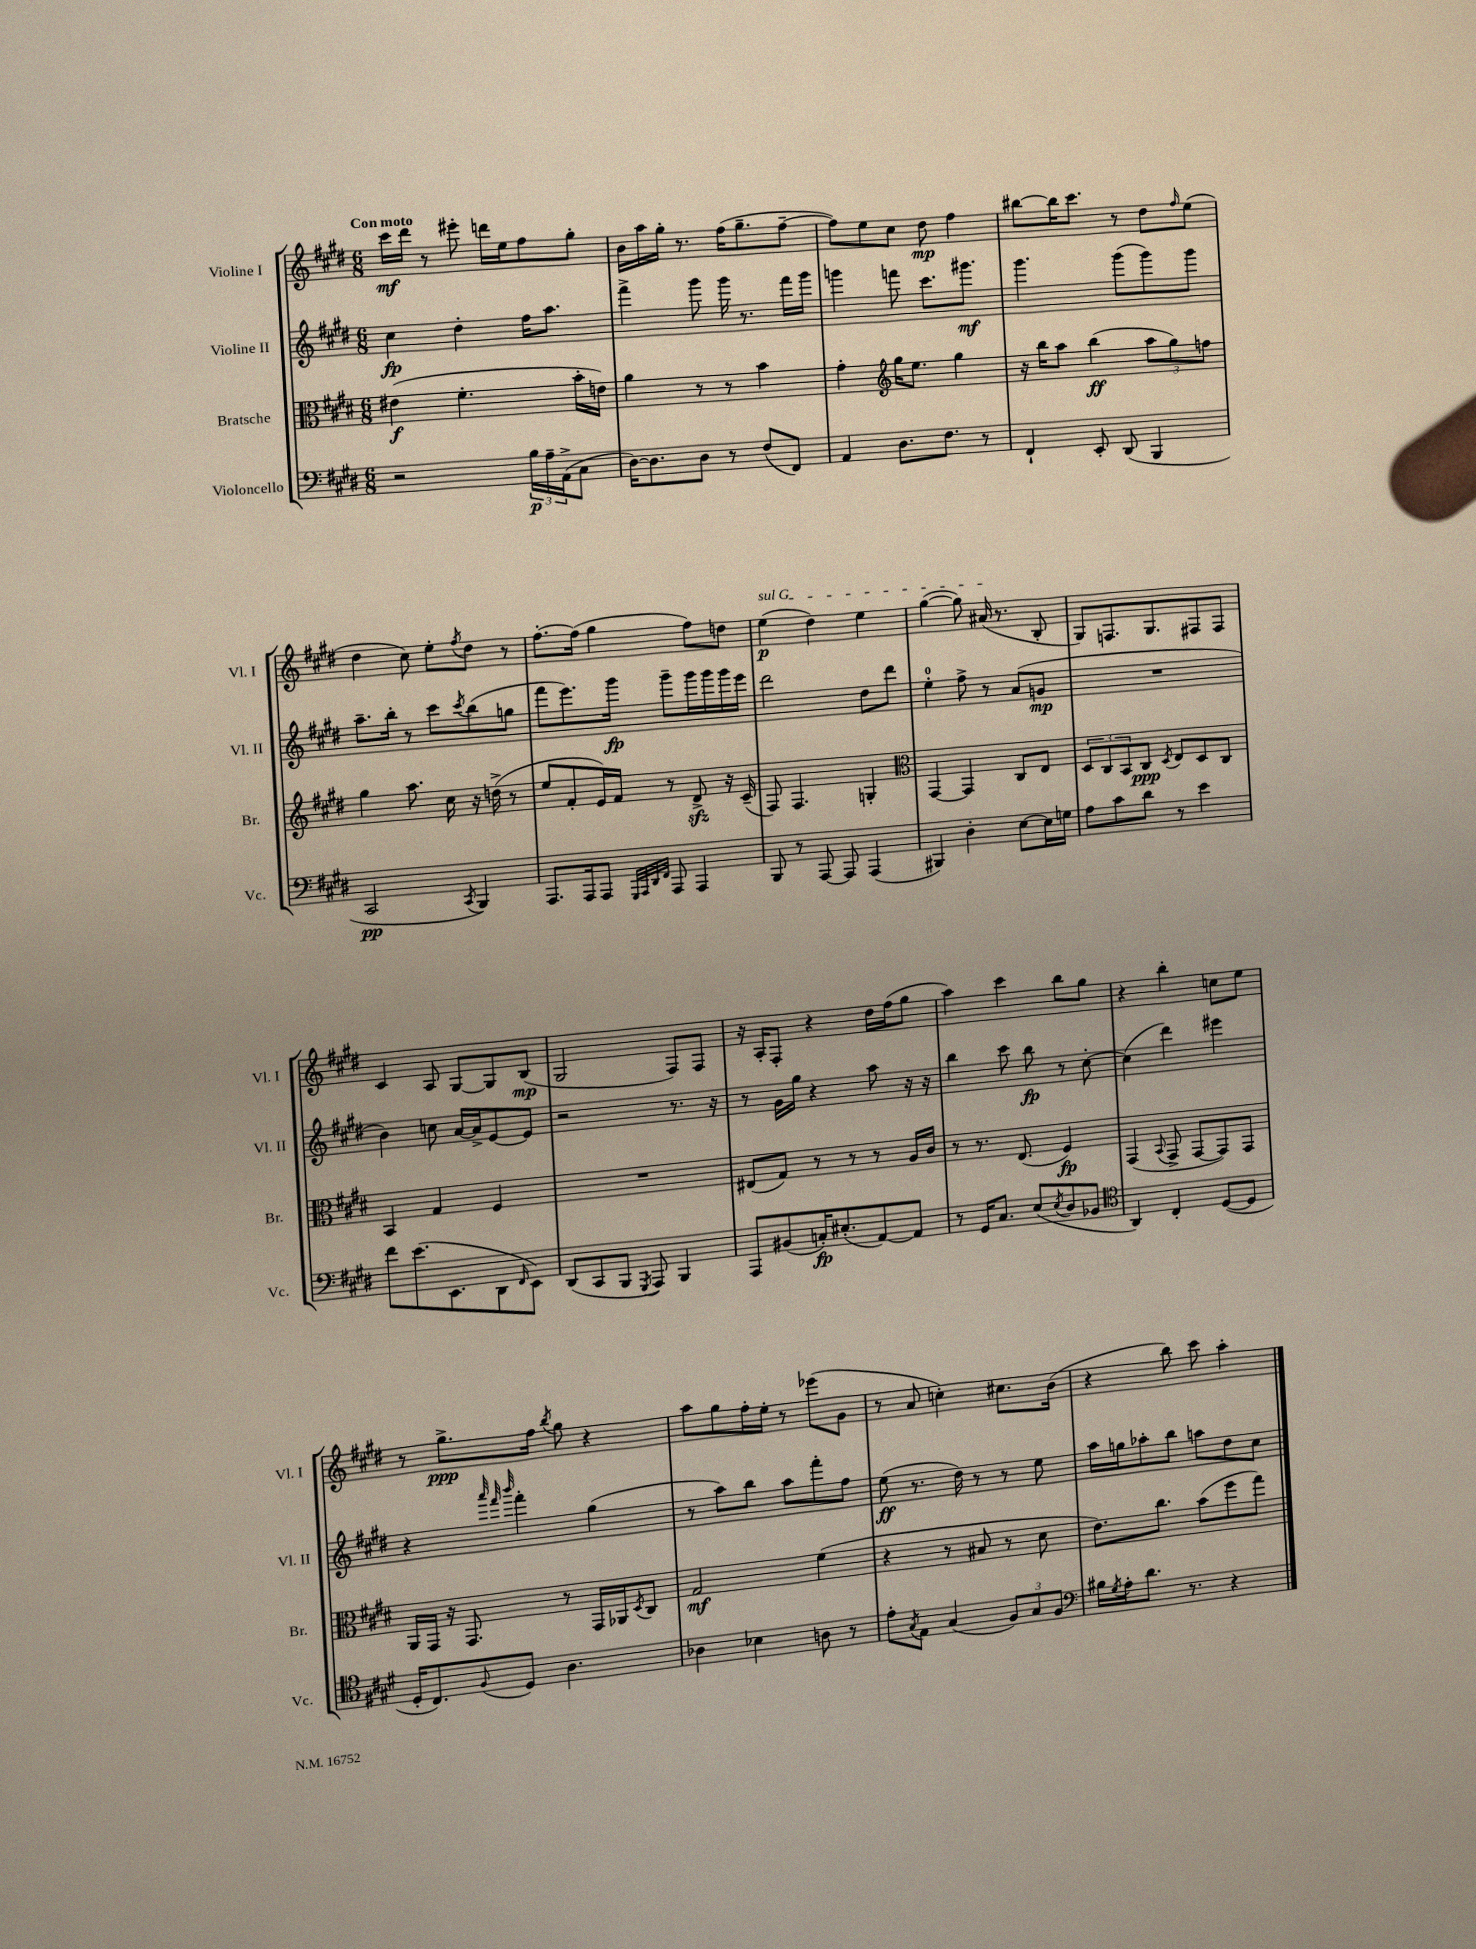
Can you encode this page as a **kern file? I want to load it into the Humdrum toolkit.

**kern	**kern	**kern	**kern
*staff4	*staff3	*staff2	*staff1
*clefF4	*clefC3	*clefG2	*clefG2
*k[f#c#g#d#]	*k[f#c#g#d#]	*k[f#c#g#d#]	*k[f#c#g#d#]
*M6/8	*M6/8	*M6/8	*M6/8
2r	(4e#\	4cc#\	16ccc#\LL
.	.	.	16ddd#\JJ
.	.	.	8r
.	4.f#'\	4dd#'\	8eee#'\
.	.	.	16ddd\LL
.	.	.	16ee\J
24B\LL	.	16ff#\LK	8ff#\
24A~\	.	.	.
.	.	8.aa\J	.
(24AA^\J	.	.	.
8C#\J	16b'\LL	.	8gg#'\J
.	16e\JJ)	.	.
=	=	=	=
[16D#\LK)	4a\	4fff#^\	16b\LL
8.D#\]	.	.	16aa\
.	.	.	16gg#'\JJ
.	.	.	8.r
8D#\J	8r	8ggg#\	.
8r	8r	16ggg#\	(16ff#\LK
.	.	8.r	8.gg#~\
(8F#/L	4b\	.	.
8FF#/J)	.	16fff#\LL	[8ff#~\J
.	.	16ggg#\JJ	.
=	=	=	=
4AA/	4g#'\	4ggg\	8ff#\]L)
.	.	.	8ee\
*	*clefG2	*	*
8.D#\L	16gg#\LK	8fff\	8cc#\J
.	8.ee\J	.	.
.	.	8.ccc#\L	8dd#\
8.F#\J	.	.	.
.	4gg#\	.	4ff#\
.	.	8.ggg#\J	.
8r	.	.	.
=	=	=	=
4FF#`/	16r	4.ggg#\	[8bb#\L
.	16bb\LK	.	.
.	8aa\J	.	16bb#\]K
.	.	.	8.ccc#\J
8EE'/	(4bb\	.	.
(8DD#/	.	(8ggg#\L	8r
4BBB/	12aa\L	8ggg#\)	8dd#\L
.	12gg#\)	.	.
.	.	.	16qqff#/
.	.	8ggg#\J	(8ee\J
.	12ff\J	.	.
=	=	=	=
2CC#/	4gg#\	8.aa~\L	4dd#\
.	.	16bb'\Jk	.
.	8.aa\	8r	8cc#\)
.	.	8ccc#\L	8ee'\L
.	16cc#\	.	.
8qCC#/	.	8qccc#/	8qff#/
4BBB/)	16r	(8bb\	8dd#\J
.	(16dd^\	.	.
.	8r	8gg\J	8r
=	=	=	=
8.AAA/L	8ee/L	8fff#\L	[8.ff#'\L
.	8f#'/	8.eee\)	.
16AAA/k	.	.	(16ff#\]Jk
8AAA/J	16e/L)	.	4gg#\
.	16f#/JJ	16ggg#\Jk	.
32qqGGG#/LLL	.	.	.
32qqAAA/	.	.	.
32qqDD#/	.	.	.
32qqFF#/JJJ	.	.	.
8AAA/	8r	8ggg#~\L	.
4AAA/	8d#^/	16ggg#\L	8ff#\L)
.	.	16ggg#\	.
.	16r	16ggg#\	8dd\J
.	(16c#~/	16eee\JJ	.
=	=	=	=
8BBB/	8F#/)	2ddd#\	(4ee\
8r	4.F#/	.	.
[8AAA/	.	.	4dd#\)
8AAA/]	.	.	.
(4AAA/	4G'/	8dd#\L	4ee\
.	.	8ddd#\J	.
=	=	=	=
*	*clefC3	*	*
4BBB#/)	[4GG#/	4ee'\	([4gg#\
4D#'\	4GG#/]	8ff#^\	8gg#\])
.	.	8r	(16a#/
.	.	.	8.r
[8E\L	8C#/L	(8a/L	.
16E\]L	8E/J	8g/J	8B'/
16G\JJ	.	.	.
=	=	=	=
8A\L	12D#/L	2.r	8G#/L)
.	12C#/	.	.
8c#\	.	.	8.F/
.	12BB/	.	.
8d#\J	8C#/J	.	.
.	.	.	8.G#/
.	8qD#/	.	.
8r	8E/L	.	.
4e\	8D#/	.	8F#/
.	8C#/J	.	8F#/J
=	=	=	=
8f#\L	4BB/	4b\)	4c#/
(8.e\	.	.	.
.	4G#/	8cc\	8A/
8.EE\	.	.	.
.	.	[16a/LL	[8G#/L
.	.	16a^/]J	.
8DD#\	4F#/	[8e/	8G#/]
16qqFF#/	.	.	.
8EE\J)	.	8e/]J	(8B/J
=	=	=	=
(8DD#/L	2.r	2r	2G#/
8CC#/	.	.	.
8BBB/J	.	.	.
8qGGG#/	.	.	.
8AAA/)	.	.	.
4BBB/	.	8.r	8F#/L)
.	.	.	8F#/J
.	.	16r	.
=	=	=	=
8AAA/L	(8E#/L	8r	16r
.	.	.	16A'/LK
(8BB#/	8G#/J)	16g#\LL	8F#'/J
.	.	16gg#\JJ	.
16C'/K)	8r	4r	4r
(8.E#'/	.	.	.
.	8r	.	.
[8AA/)	8r	8aa\	16dd#\LL
.	.	.	(16ff#\J
8AA/]J	16A/LL	16r	8gg#\J
.	16c#/JJ	16r	.
=	=	=	=
8r	8r	4bb\	4aa\)
16GG#/LK	8.r	.	.
8.C#/J	.	.	.
.	.	8ccc#\	4ccc#\
.	(8.E/	.	.
(8E/L	.	8bb\	.
8qE/	.	.	.
8D#/	4F#/)	8r	8bb\L
8BB-/J	.	[8cc#'\	8gg#\J
=	=	=	=
*clefC4	*	*	*
4AA/)	(4GG#/	(4cc#\]	4r
.	8qqBB/	.	.
4C#'/	8GG#^/	4ddd#\)	4bb'\
.	[8GG#/L	.	.
([8D#/L	8GG#/])	4eee#\	8cc\L
8D#/]J	8GG#/J	.	8ee\J
=	=	=	=
16D#'/LK	16AA/LL	4r	8r
8.C#/)	16GG#/JJ	.	.
.	16r	.	8.gg#^\L
.	8.GG#/	.	.
.	.	32qqaaa/	.
.	.	32qqfff#/	.
8qqF#/	.	32qqbbb/	.
8D#/J	.	4fff#'\	.
.	.	.	16ff#\Jk
.	.	.	8qbb/
4.A\	8r	.	8gg#\
.	16GG#/LL	(4gg#\	4r
.	16AA-/J	.	.
.	8qD#/	.	.
.	8C#/J	.	.
=	=	=	=
4A-\	2G#/	8r	8aa\L
.	.	8aa\L)	8gg#\
4B-\	.	8bb\J	16ff#'\L
.	.	.	16ee'\JJ
.	.	8aa\L	8r
8A\	(4f#\	8fff#'\	(8eee-\L
8r	.	8ff#\J	8g#\J
=	=	=	=
8e'\L	4r	(8ee\	8r
8qG#/	.	.	.
8E\J	.	8.r	8a/
(4G#/	8r	.	4cc'\)
.	.	16dd#\)	.
.	8B#/	8r	.
12F#/L)	8r	8r	8.cc#\L
12G#/	.	.	.
.	8d#\	8ee\	.
12F#/J	.	.	.
.	.	.	(16b\Jk
=	=	=	=
*clefF4	*	*	*
16B#\LL	8.e\L)	16aa\LL	4r
8qG#/	.	.	.
16A'\J	.	16gg\J	.
8.d#\J	.	8aa-'\	.
.	8.cc#\J	.	.
.	.	8bb\J	8bb\)
8.r	.	.	.
.	(8b\L	8aa\L	8ccc#\
4r	8ff#\	8dd#\	4aa'\
.	8gg#\J)	8cc#\J	.
==	==	==	==
*-	*-	*-	*-
